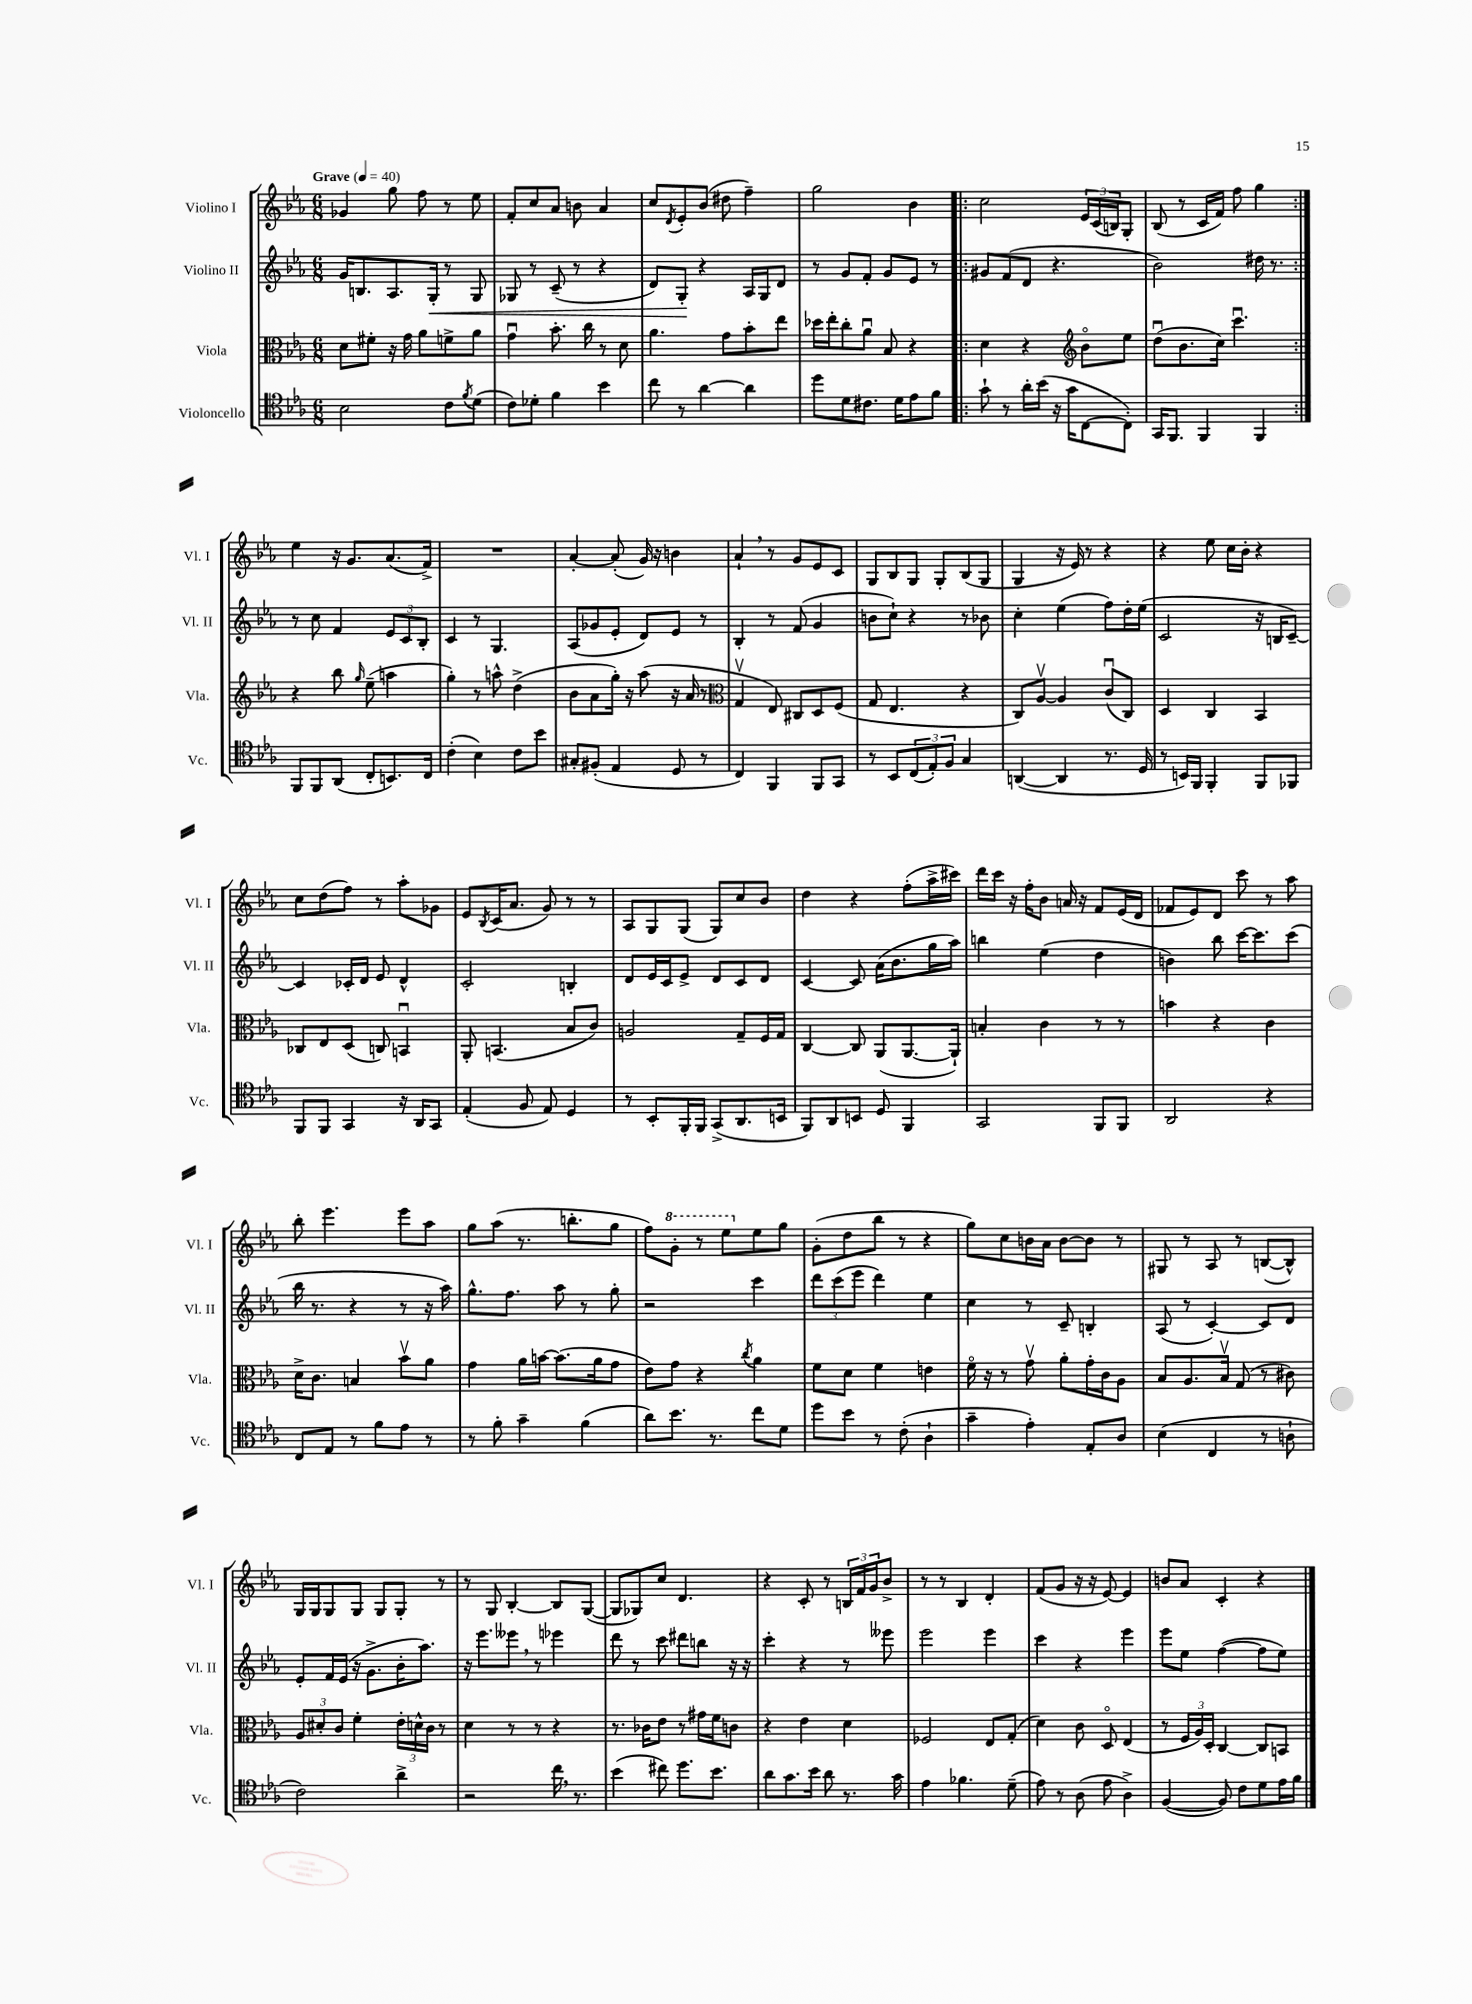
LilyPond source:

<<
\new StaffGroup <<
\new Staff = "s0" \with { instrumentName = "Violino I" shortInstrumentName = "Vl. I" } {
    \clef treble \key ees \major \numericTimeSignature \time 6/8 \tempo "Grave" 4 = 40
    ges'4 g''8 f''8 r8 ees''8 |
    f'8-. c''8 aes'8 b'8 aes'4 |
    c''8 \acciaccatura { d'8 } ees'8-. bes'8( dis''8 f''4--) |
    g''2 bes'4 |
    \repeat volta 2 { c''2 \tuplet 3/2 { ees'16 c'16( b16) } g8-. |
    bes8( r8 c'16 f'16) f''8 g''4 | }
    ees''4 r16 g'8. aes'8.( f'16->) |
    R2. |
    aes'4~-. aes'8-.( g'16) r16 b'4 |
    aes'4-! \breathe r8 g'8 ees'8 c'8 |
    g8 bes8 g8 g8-. bes8( g8 |
    g4 r16 ees'16) r8 r4 |
    r4 ees''8 c''16 bes'16-. r4 |
    c''8 d''8( f''8) r8 aes''8-. ges'8 |
    ees'8 \acciaccatura { bes8 } c'16( aes'8. g'8) r8 r8 |
    aes8 g8 g8( g8) c''8 bes'8 |
    d''4 r4 f''8-.( aes''16-> cis'''16) |
    d'''16 c'''16 r16 f''16-. bes'8 a'16 r16 f'8 ees'16( d'16 |
    fes'8 ees'8) d'8 c'''8 r8 aes''8 |
    bes''8-. ees'''4. ees'''8 aes''8 |
    g''8 aes''8( r8. b''8.-. g''8 |
    f''8) \ottava #1 g''8-. r8 ees'''8 \ottava #0 ees''8 g''8 |
    g'8-.( d''8 bes''8 r8 r4 |
    g''8) c''8 b'16 aes'16 b'8~ b'8 r8 |
    gis8 r8 aes8 r8 b8~( b8-^) |
    g16 g16 g8 g8 g8 g8-. r8 |
    r8 g8 bes4~-. bes8 g8~( |
    g8 ges8) c''8 d'4. |
    r4 c'8-. r8 \tuplet 3/2 { b16 f'16 g'16 } bes'8-> |
    r8 r8 bes4 d'4-. |
    f'8( g'8 r16 r16 ees'8~) ees'4 |
    b'8 aes'8 c'4-. r4 \bar "|." |
}
\new Staff = "s1" \with { instrumentName = "Violino II" shortInstrumentName = "Vl. II" } {
    \clef treble \key ees \major \numericTimeSignature \time 6/8
    g'16 b8. aes8. g16-.\< r8 g8 |
    ges8 r8 c'8--( r8 r4 |
    d'8) g8-.\! r4 aes16 g16 d'8 |
    r8 g'8 f'8-. g'8 ees'8 r8 |
    \repeat volta 2 { gis'8 f'8( d'8 r4. |
    bes'2) dis''16 r8. | }
    r8 c''8 f'4 \tuplet 3/2 { ees'8 c'8 bes8-. } |
    c'4 r8 g4. |
    aes8( ges'8 ees'8-. d'8) ees'8 r8 |
    bes4-. r8 f'8( g'4 |
    b'8 c''8-!) r4 r8 bes'8 |
    c''4-. ees''4( f''8) d''16-. ees''16( |
    c'2 r16 b16 c'8~--) |
    c'4 ces'16-. d'16 ees'8 d'4-^ |
    c'2-. b4-. |
    d'8 ees'16 c'16 ees'8-> d'8 c'8 d'8 |
    c'4~ c'8 aes'16( bes'8. g''16 aes''16) |
    b''4 ees''4( d''4 |
    b'4) bes''8 c'''16~ c'''8. c'''8( |
    bes''16 r8. r4 r8 r16 aes''16) |
    g''8.-^ f''8. aes''8 r8 g''8-. |
    r2 c'''4 |
    \tuplet 3/2 { d'''8 c'''8( ees'''8 } d'''4) ees''4 |
    c''4 r8 c'8-- b4-. |
    aes8( r8 c'4~-.) c'8 d'8 |
    ees'8-. f'16 ees'16( r16 g'8.-> bes'16-. aes''8.) |
    r16 ees'''8. eeses'''8 \breathe r8 ees'''4 |
    d'''8 r8 c'''8 dis'''8 b''8 r16 r16 |
    c'''4-. r4 r8 eeses'''8 |
    ees'''2 ees'''4 |
    c'''4 r4 ees'''4 |
    ees'''8 ees''8 f''4~( f''8 ees''8) \bar "|." |
}
\new Staff = "s2" \with { instrumentName = "Viola" shortInstrumentName = "Vla." } {
    \clef alto \key ees \major \numericTimeSignature \time 6/8
    d'8 fis'8-. r16 g'16 aes'8 f'8-> aes'8 |
    g'4\downbow bes'8.-. c''16 r8 d'8 |
    aes'4. g'8 bes'8-. ees''8 |
    des''16 ees''16-. c''8-. aes'8\downbow bes8 r4 |
    \repeat volta 2 { d'4 r4 \clef treble bes'8\flageolet ees''8 |
    d''8\downbow( bes'8. c''16) c'''4.\downbow | }
    r4 bes''8 \grace { g''16 } ees''8--( a''4 |
    g''4-.) r8 a''8-^ d''4->( |
    bes'8 aes'8 g''16-.) r16 aes''8( r16 aes'16 r8 |
    \clef alto g4\upbow ees8) cis8 d8 f8( |
    g8 ees4. r4 |
    c8) aes8~\upbow aes4 c'8\downbow( c8) |
    d4 c4 bes,4 |
    ces8 ees8 d8( c8) b,4\downbow |
    aes,8-. b,4.( bes8 c'8) |
    a2 g8-- f16 g16 |
    c4~ c8 aes,8( aes,8.~ aes,16-!) |
    b4-. c'4 r8 r8 |
    b'4 r4 c'4 |
    d'16-> c'8. b4 bes'8\upbow aes'8 |
    g'4 aes'16 b'16~ b'8.( aes'16 g'8 |
    ees'8) g'8 r4 \acciaccatura { c''8 } aes'4 |
    f'8 d'8 f'4 e'4 |
    f'16\flageolet r16 r8 g'8\upbow aes'8-. g'16-. c'16 aes8 |
    bes8 aes8. bes16\upbow g8( r8 cis'8) |
    \tuplet 3/2 { aes8 dis'8-. c'8 } f'4-. \tuplet 3/2 { ees'16-. d'16-^ c'16 } r8 |
    d'4 r8 r8 r4 |
    r8. ces'16 ees'8 r8 gis'16 f'16 c'8 |
    r4 ees'4 d'4 |
    fes2 ees8 g8-.( |
    d'4) c'8 d8\flageolet ees4( |
    r8 \tuplet 3/2 { f16 aes16) d16-. } c4~ c8 b,8 \bar "|." |
}
\new Staff = "s3" \with { instrumentName = "Violoncello" shortInstrumentName = "Vc." } {
    \clef tenor \key ees \major \numericTimeSignature \time 6/8
    bes2 c'8 \acciaccatura { f'8 } d'8( |
    c'8) des'8-. f'4 bes'4 |
    c''8 r8 aes'4~ aes'4 |
    d''8 d'8 cis'8. d'16 ees'8 f'8 |
    \repeat volta 2 { g'8-! r8 aes'16-. bes'16( r16 g'16 c8~ c8-.) |
    g,16 f,8. f,4 f,4 | }
    f,8 f,8 aes,8( c8-. b,8.) c16 |
    c'4-.( bes4) c'8 bes'8 |
    gis8-. fis8-.( ees4 d8 r8 |
    c4) f,4 f,8 g,8 |
    r8 bes,8 \tuplet 3/2 { c8( ees8-.) f8 } g4 |
    a,4~( a,4 r8. d16 |
    r8 b,16) f,16 f,4-. f,8 fes,8 |
    f,8 f,8 g,4 r16 aes,16 g,8 |
    ees4-.( f8 ees8) d4 |
    r8 bes,8-. f,16-. f,16 g,8->( aes,8. b,16 |
    f,8) aes,8 b,8 d8 f,4 |
    g,2 f,8 f,8 |
    aes,2 r4 |
    c8 ees8 r8 f'8 ees'8 r8 |
    r8 f'8-. g'4-- f'4( |
    aes'8) bes'8. r8. c''8 d'8 |
    d''8 bes'8 r8 c'8-.( aes4-! |
    g'4-- ees'4-.) ees8-. aes8 |
    bes4( c4 r8 a8-! |
    c'2) aes'4-> |
    r2 c''16 \breathe r8. |
    bes'4( cis''8) d''8. bes'8. |
    aes'8 g'8. bes'16 aes'8 r8. g'16 |
    ees'4 fes'4. d'8--( |
    ees'8) r8 aes8( ees'8 aes4->) |
    f4~( f8) c'8 d'8 ees'16 f'16 \bar "|." |
}
>>
>>
\layout { \context { \Score \remove "Bar_number_engraver" } }
